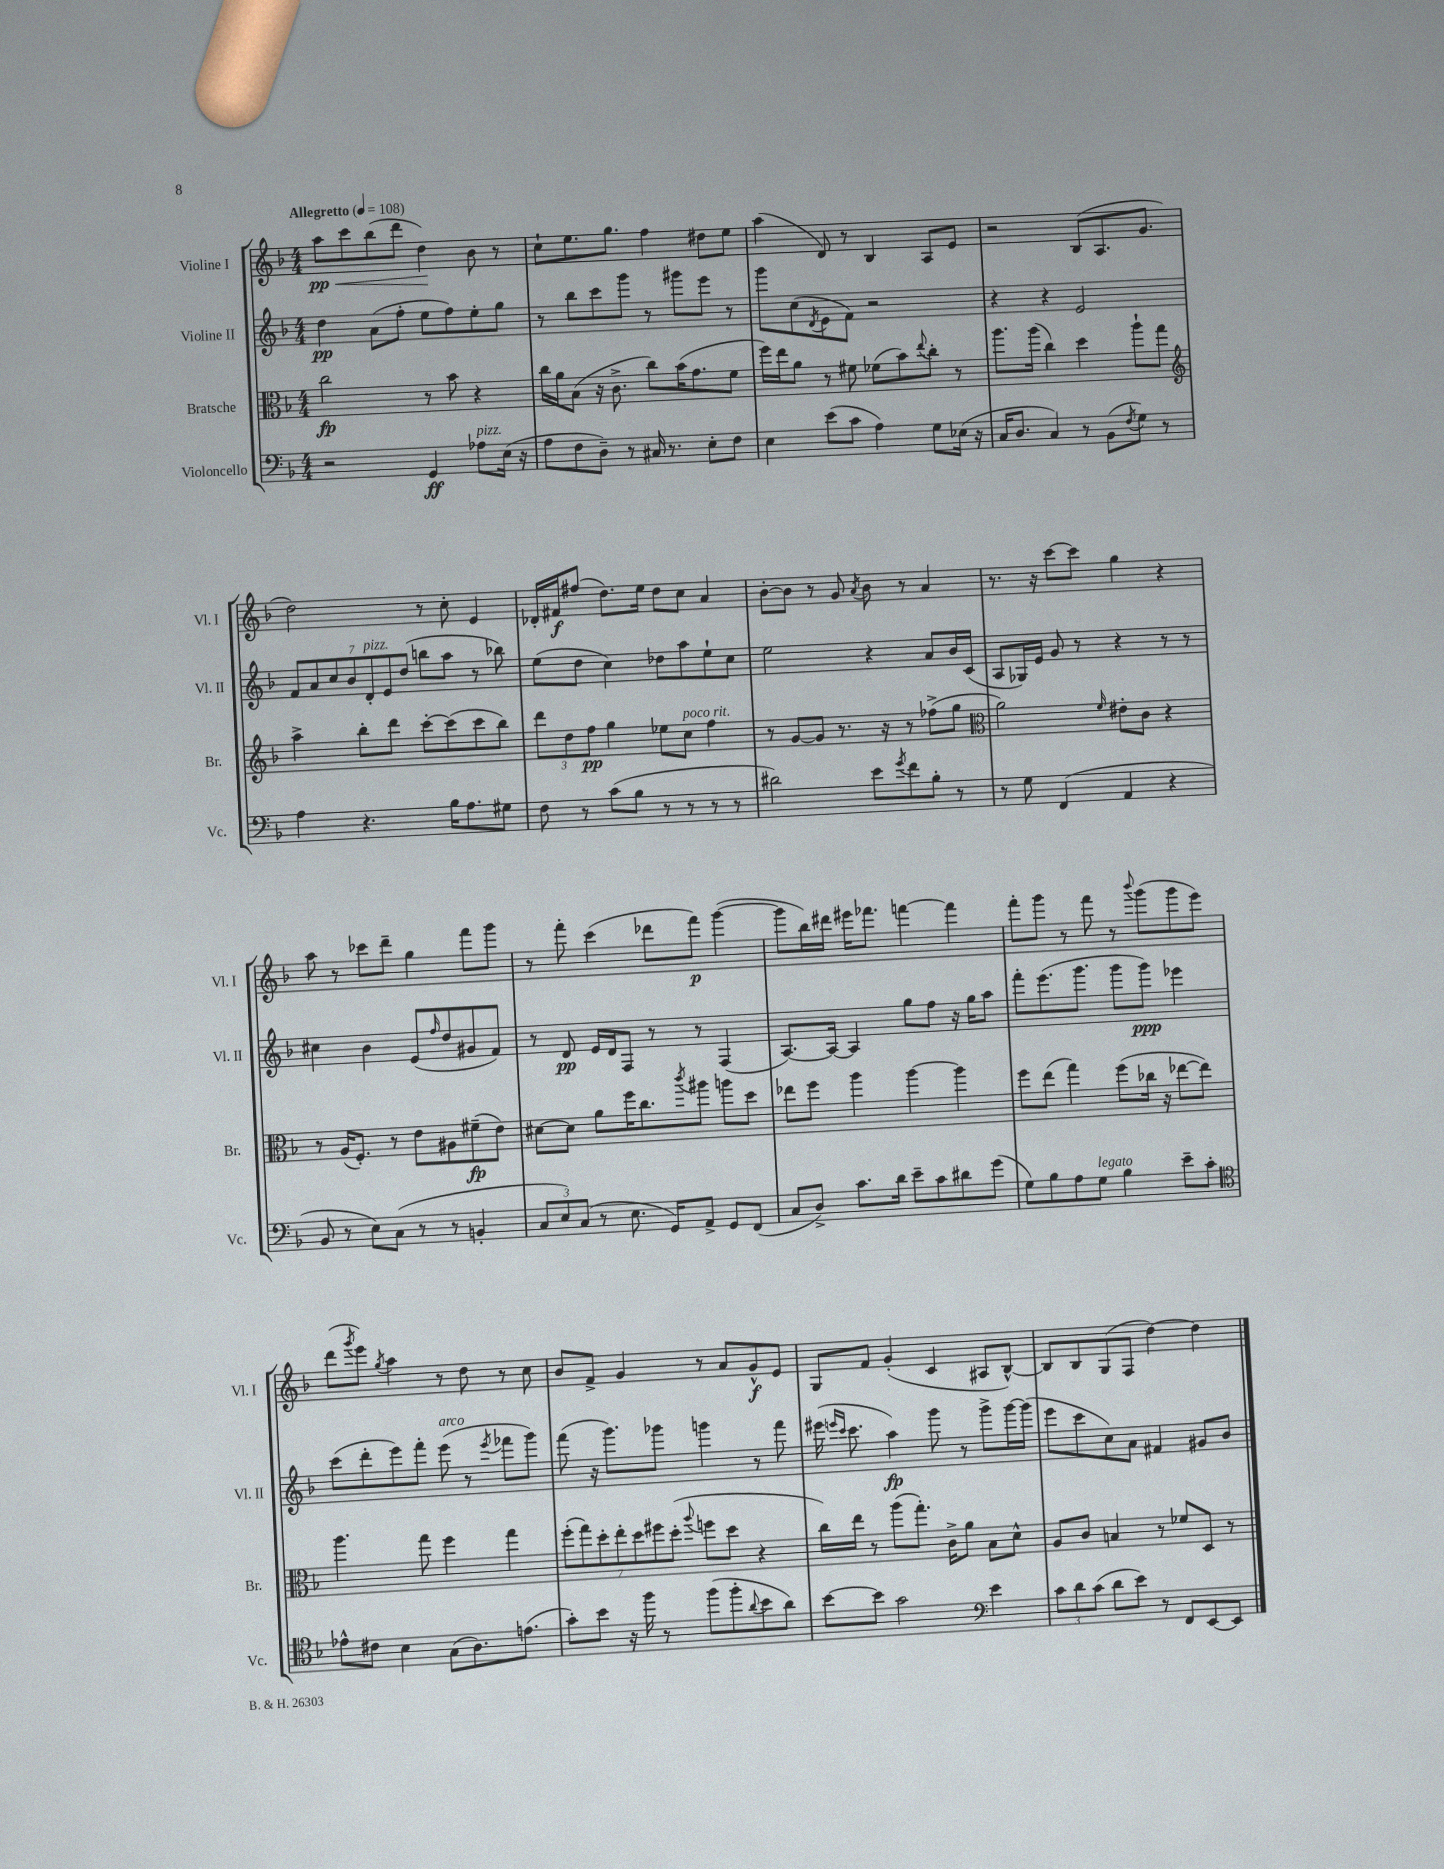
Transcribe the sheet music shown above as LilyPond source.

<<
\new StaffGroup <<
\new Staff = "s0" \with { instrumentName = "Violine I" shortInstrumentName = "Vl. I" } {
    \clef treble \key f \major \numericTimeSignature \time 4/4 \tempo "Allegretto" 4 = 108
    a''8\pp\< c'''8 bes''8( d'''8 d''4\!) bes'8 r8 |
    c''8-! e''8. g''8. f''4 dis''8 e''8 |
    a''4( d'8) r8 bes4 a8 e'8 |
    r2 bes8( a8. g'8. |
    d''2) r8 c''8-. e'4 |
    des'16-. fis'16\f fis''8( d''8.) e''16 d''8 c''8 a'4 |
    bes'8~-. bes'8 r8 g'8 \acciaccatura { a'8 } bes'8 r8 a'4 |
    r8. r16 c'''8~ c'''8 g''4 r4 |
    a''8 r8 ces'''8 d'''8-- g''4 f'''8 g'''8 |
    r8 f'''8-. c'''4( des'''8 f'''8\p) g'''4~( |
    g'''8 bes''16) dis'''16 eis'''16 fes'''8. f'''4~ f'''4 |
    f'''8-. g'''8 r8 f'''8 r8 \appoggiatura { bes'''8 } g'''8( g'''8 e'''8) |
    d'''8( \acciaccatura { g'''8 } e'''8) \acciaccatura { g''8 } a''4 r8 d''8 r8 c''8 |
    bes'8 f'8-> g'4 r8 a'8 g'8-^\f e'8 |
    g8 f'8 g'4-.( c'4 ais8 bes8~-^) |
    bes8 bes8 g8( f8 d''4~) d''4 \bar "|." |
}
\new Staff = "s1" \with { instrumentName = "Violine II" shortInstrumentName = "Vl. II" } {
    \clef treble \key f \major \numericTimeSignature \time 4/4
    d''4\pp a'8( f''8-. e''8 f''8) e''8-. g''8 |
    r8 bes''8 c'''8 g'''8 r8 gis'''8 e'''8 r8 |
    g'''8 c''8( \acciaccatura { d'8 } e'8 f'8) r2 |
    r4 r4 e'2 |
    \tuplet 7/4 { f'8 a'8 c''8 bes'8 d'8-.^\markup { \italic "pizz." } e'8 d''8( } b''8 a''8 r8 bes''8) |
    e''8( d''8 c''4) des''8 a''8 e''8-! c''8 |
    e''2 r4 a'8 bes'16 c'16( |
    a8 ges16) e'16 g'8 r8 r4 r8 r8 |
    cis''4 bes'4 e'8( \grace { f''16 } d''8 gis'8 f'8) |
    r8 d'8\pp e'16 d'16 f8 r8 r8 f4( |
    a8.~) a16~ a4 g''8 f''8 r16 g''16 a''8 |
    f'''8-. e'''8.( g'''8. g'''8 g'''8\ppp) ees'''4 |
    c'''8( d'''8-. e'''8) f'''8-. e'''8^\markup { \italic "arco" }( r8 \acciaccatura { e'''8 } fes'''8 g'''8) |
    f'''8( r16 g'''8.) ges'''8 g'''4 r8 f'''8 |
    eis'''16( \grace { e'''16 c'''16 } c'''8. a''4\fp) g'''8 r8 g'''8-> g'''16~ g'''16( |
    e'''8 c'''8 c''8) a'8 fis'4 gis'8 bes'8 \bar "|." |
}
\new Staff = "s2" \with { instrumentName = "Bratsche" shortInstrumentName = "Br." } {
    \clef alto \key f \major \numericTimeSignature \time 4/4
    c''2\fp r8 bes'8 r4 |
    c''16 a'16 bes8( r16 c'8.-> c''8) bes'16( g'8. f'8 |
    f''16) e''16 a'8 r8 fis'8 fes'8( bes'8) \appoggiatura { e''8 } c''8-. r8 |
    a''8. a''16( c''4) d''4 a''8-! g''8 |
    \clef treble a''4-> bes''8-. d'''8 c'''8~-. c'''8( c'''8 bes''8) |
    \tuplet 3/2 { d'''8 d''8 f''8\pp } g''4 ees''8 c''8^\markup { \italic "poco rit." } f''4 |
    r8 g'8~ g'8 r8. r16 r8 fes''8->( g''8 |
    \clef alto a'2) \grace { f'16 } eis'8-. c'8 r4 |
    r8 a16( f8.-.) r8 e'8 ais8 fis'8--\fp( e'8) |
    dis'8~ dis'8 a'8 f''16 c''8. \acciaccatura { c'''8 } ais''8 a''8 d''8 |
    ees''8 f''8 a''4 a''4~ a''4 |
    f''8 e''8( g''4) f''8( ces''16 r16 ees''8~ ees''8) |
    a''4. g''8 f''4 g''4 |
    \tuplet 7/4 { f''8-.( g''8) d''8-. e''8-. d''8 fis''8 d''8-.( } \appoggiatura { a''8 } f''8 d''8 r4 |
    c''16) e''16 r8 a''8( g''8.-.) c'16-> a'8 bes8 d'8-^ |
    a8 c'8 b4 r8 fes'8 d8 r8 \bar "|." |
}
\new Staff = "s3" \with { instrumentName = "Violoncello" shortInstrumentName = "Vc." } {
    \clef bass \key f \major \numericTimeSignature \time 4/4
    r2 g,4\ff aes8^\markup { \italic "pizz." } e16( r16 |
    a8 f8 d8--) r8 cis16 r8. e8-. f8 |
    e4 e'8( c'8 a4) g8 ees16( r16 |
    c16 d8. c4) r8 bes,8( \acciaccatura { f8 } g8) r8 |
    a4 r4. bes16 a8. gis8 |
    f8 r8 c'8( bes8 r8 r8 r8 r8 |
    dis'2) e'8 \acciaccatura { g'8 } f'8 bes8-. r8 |
    r8 g8 f,4( a,4 r4 |
    bes,8 r8 e8) c8( r8 r8 b,4-. |
    \tuplet 3/2 { c8 e8) c8( } r8 e8. g,16) a,8-> g,8 f,8( |
    c8 d8->) c'8. d'16 e'8-- c'8 dis'8 g'8( |
    g8) bes8 a8 g8^\markup { \italic "legato" } bes4 e'8-- c'8-. |
    \clef tenor ees'8-^ cis'8 bes4 g8( a8.) e'8.( |
    g'8-.) bes'8 r16 f''16 r8 f''8( f''8-. \appoggiatura { a'8 } bes'8 a'8) |
    bes'8~ bes'8 g'2 \clef bass e'4 |
    \tuplet 3/2 { c'8 d'8 c'8( } d'8 e'8) r8 f,8 e,8~ e,8 \bar "|." |
}
>>
>>
\layout { \context { \Score \remove "Bar_number_engraver" } }
